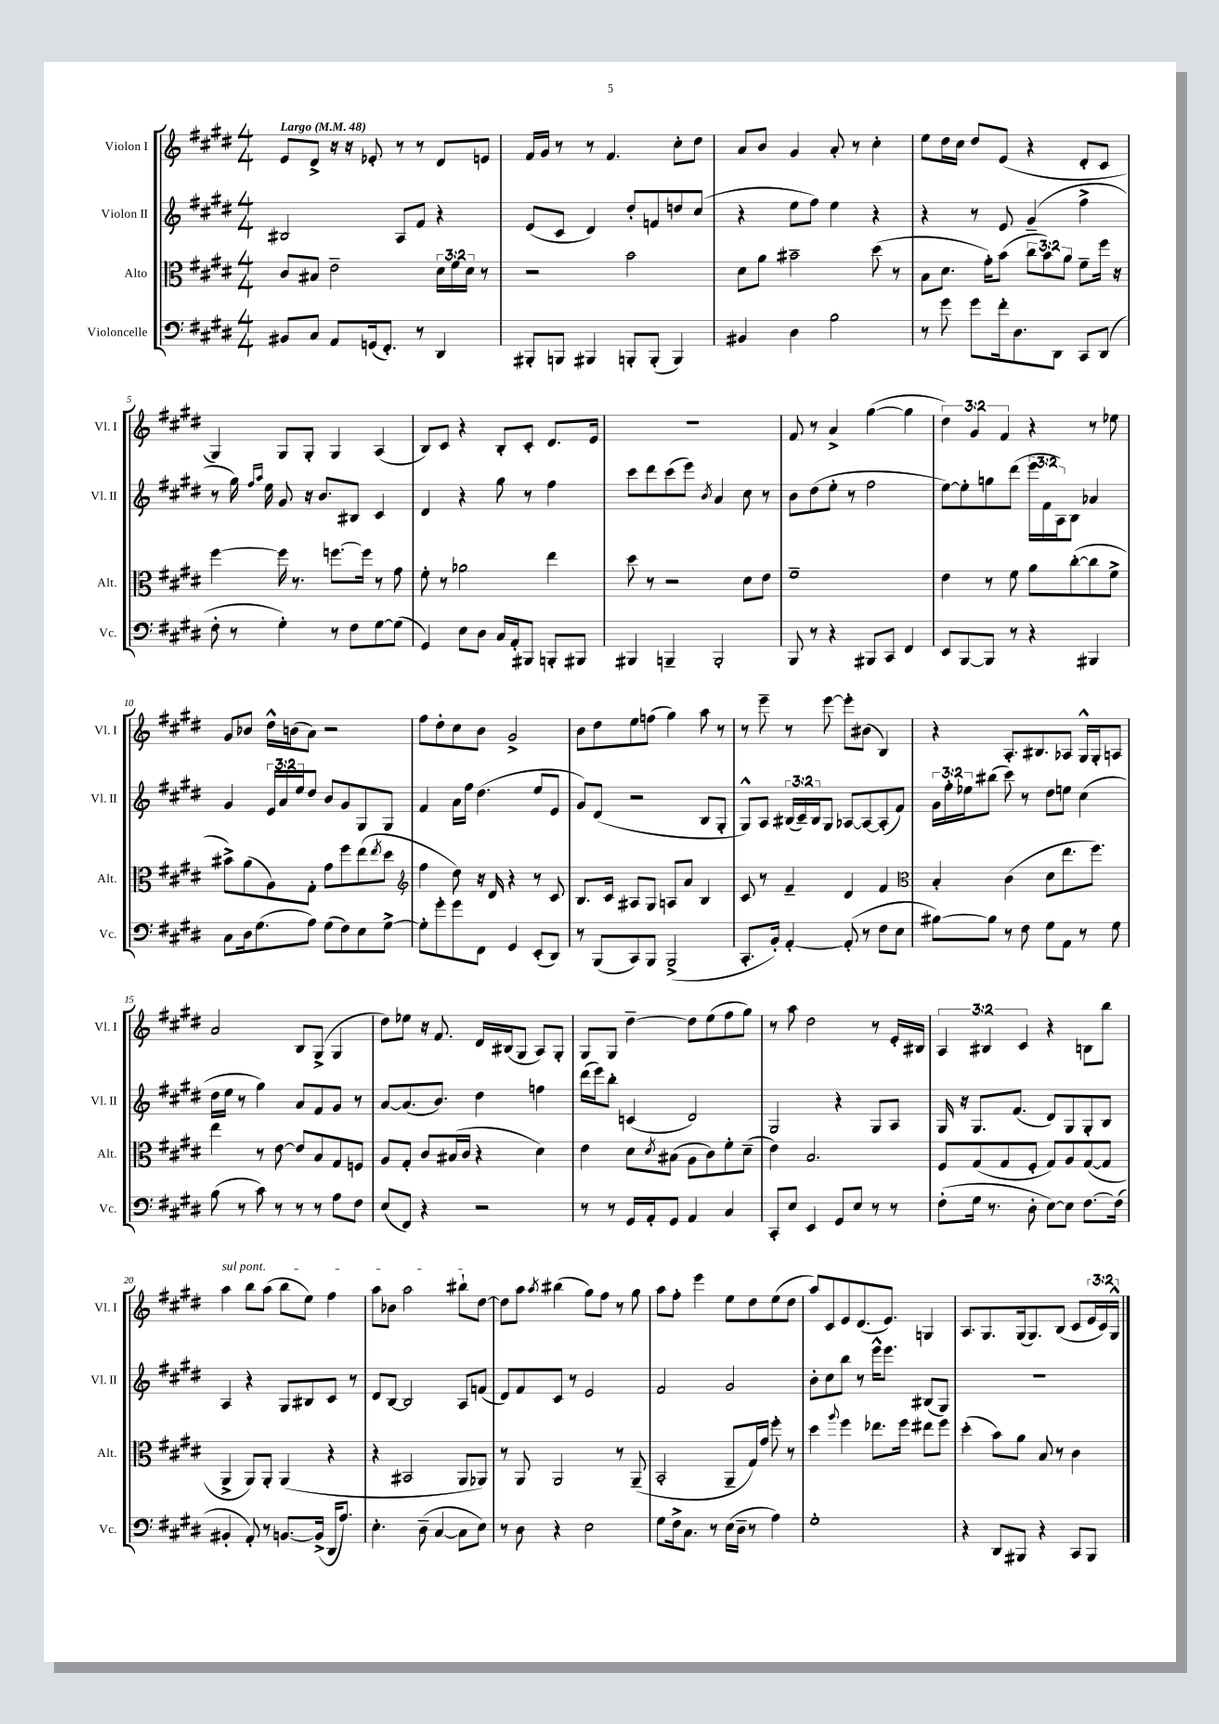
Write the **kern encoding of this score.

**kern	**kern	**kern	**kern
*staff4	*staff3	*staff2	*staff1
*clefF4	*clefC3	*clefG2	*clefG2
*k[f#c#g#d#]	*k[f#c#g#d#]	*k[f#c#g#d#]	*k[f#c#g#d#]
*M4/4	*M4/4	*M4/4	*M4/4
*MM48	*MM48	*MM48	*MM48
8BB#	8c#	2B#	8e
8C#	8B#	.	8d#^
8AA	2e~	.	16r
.	.	.	16r
(16GG	.	.	8e-'
8.FF#')	.	.	.
.	.	8A	8r
8r	.	8f#	8r
4DD#	24d#	4r	8d#
.	24f#	.	.
.	24d#	.	.
.	8r	.	8e
=	=	=	=
8BBB#'	2r	(8e	16f#
.	.	.	16g#
8BBB	.	8c#	8r
4BBB#	.	4d#)	8r
.	.	.	4.f#
8BBB'	2b	8dd#'	.
(8BBB'	.	8f	.
4BBB)	.	8dd	8cc#'
.	.	(8cc#	8dd#
=	=	=	=
4BB#	8d#	4r	8a
.	8a	.	8b
4D#	2b#~	8ee	4g#
.	.	8ff#)	.
2B	.	4ee	8a'
.	.	.	8r
.	(8dd#	4r	4cc#'
.	8r	.	.
=	=	=	=
8r	8B	4r	8ee
8g#	8.d#	.	16dd#
.	.	.	16cc#
8g#	.	8r	8dd#
.	16g#')	.	.
16f#'	(8b	8e	(8e
8.D#	.	.	.
.	12cc#	(4g#~	4r
.	12b)	.	.
8DD#	.	.	.
.	12a	.	.
8CC#	8f#~	4ff#^	8d#'
(8DD#	16ff#	.	8c#
.	16r	.	.
=	=	=	=
8F#'	[4ff#	8r	4G#)
8r	.	16gg#)	.
.	.	16qqff#	.
.	.	16qqaa	.
.	.	16ee	.
4G#')	16ff#]	8g#	8G#
.	8.r	.	.
.	.	16r	8G#'
.	.	8.b	.
8r	[8.ff	.	4G#
8F#	.	8B#	.
.	16ff]	.	.
[8G#	8r	4c#	(4A
(8G#]	8g#	.	.
=	=	=	=
4GG#)	8f#'	4d#	8B)
.	8r	.	8c#
8E	2a-	4r	4r
8D#	.	.	.
16C#	.	8gg#	8B'
16AA'	.	.	.
8BBB#	.	8r	8c#'
8BBB'	4ee	4ff#	8.d#
8BBB#	.	.	.
.	.	.	16e
=	=	=	=
4BBB#	8dd#	8ccc#	1r
.	8r	8ddd#	.
4BBB~	2r	(8ccc#	.
.	.	8eee)	.
.	.	8qb	.
2BBB'	.	4a	.
.	8d#	8cc#	.
.	8e	8r	.
=	=	=	=
8BBB	1f#~	8b	8f#
8r	.	(8dd#	8r
4r	.	8ee'	4a^
.	.	8r	.
8BBB#	.	2ff#	([4gg#
8CC#	.	.	.
4FF#	.	.	4gg#]
=	=	=	=
8EE	4e	[8ee)	6dd#)
[8BBB	.	8ee']	.
.	.	.	6g#
8BBB]	8r	8gg	.
.	.	.	6f#
8r	8f#	(8ddd#	.
4r	8a	24eee	4r
.	.	24f#	.
.	.	24A)	.
.	([8cc#'	8B	.
4BBB#	8cc#]	4a-	8r
.	8f#^	.	8ee-
=	=	=	=
8C#	8b#^)	4g#	8g#
16D#	(8a	.	8b-
(8.G#	.	.	.
.	8A)	24e	16dd#^^
.	.	24a	.
.	.	.	(16b
.	.	24ee	.
8A)	8G#'	8dd#	8a)
(8G#	8g#	8b	2r
8F#)	8ff#	8g#	.
8E	(8ee	8G#	.
.	8qee	.	.
[8G#^	8dd#	8G#	.
=	=	=	=
*	*clefG2	*	*
8G#']	4ff#	4f#	8ff#
8g#'	.	.	8dd#'
8g#	8dd#)	16a	8cc#
.	.	16ff#	.
8FF#	16r	(4.dd#	8b
.	16d#	.	.
4GG#	4r	.	2g#^
(8EE'	8r	8ee	.
8DD#)	8c#	8e	.
=	=	=	=
8r	8.B	8g#)	8b
(8BBB	.	(8d#	8dd#
.	16c#	.	.
8CC#)	8A#	2r	8ee
8BBB	8G#	.	(8ff
(2BBB^	8A	.	4gg#)
.	8a	.	.
.	4B	8B	8aa
.	.	8G#'	8r
=	=	=	=
8.CC#'	8c#	8G#^^)	8r
.	8r	8A	8eee~
16BB')	.	.	.
[4AA'	4f#~	(24B#	8r
.	.	24c#~)	.
.	.	24B#	.
.	.	8G#	[8eee
(8AA']	4d#	[8A-	8eee']
8r	.	8A-_	(8b#
8F#	4f#	(8A-']	4B)
8E	.	8f#)	.
=	=	=	=
*	*clefC3	*	*
[8B#)	4B'	24g#	4r
.	.	24ff#'	.
.	.	24ee-	.
8B#]	.	(8bb#	.
8r	(4c#	8ccc#)	8.A'
8F#	.	8r	.
.	.	.	8.B#
8G#	8d#	8dd#	.
8AA	8.ee	8ee	8A-
8r	.	(4cc#	16G#^^
.	8.ff#)	.	16G#'
8G#	.	.	8A
=	=	=	=
(8B	4ee	16dd#	2a
.	.	16ee	.
8r	.	8r	.
8c#)	8r	4gg#)	.
8r	[8e	.	.
8r	8e]	8a	8B
8r	8B	8f#	(8G#^
8A	8G#	8g#	4G#
8F#	8F	8r	.
=	=	=	=
(8E	8A	[8a	8dd#)
8FF#)	8G#'	(8.a]	8ee-
4r	8c#	.	16r
.	.	8.b)	8.f#
.	(16B#	.	.
.	16c#	.	.
2r	4r	4dd#	16d#
.	.	.	(16B#
.	.	.	8G#
.	4d#)	4ff	8A)
.	.	.	8G#'
=	=	=	=
8r	4e	(16ddd#	8G#
.	.	16eee)	.
8r	.	8bb'	8G#
16GG#	8d#	(4c	[4dd#~
16AA'	.	.	.
.	8qd#	.	.
8GG#	(8B#	.	.
4AA	8A	2d#)	8dd#]
.	8c#)	.	(8ee
4C#	8f#'	.	8ff#
.	(8d#~	.	8gg#)
=	=	=	=
8CC#'	4e)	2G#	8r
8E	.	.	8aa
4EE	2.B	.	2dd#
8GG#	.	4r	.
8E	.	.	.
8r	.	8G#	8r
8r	.	8A	16e'
.	.	.	16B#
=	=	=	=
(8F#'	8F#	16G#	6A
.	.	16r	.
16G#	(8G#	8.G#	.
.	.	.	6B#
8.r	.	.	.
.	8G#	.	.
.	.	(8.f#	.
.	.	.	6c#
8D#'	8F#'	.	.
[8E)	8G#)	8d#)	4r
8E]	8A	8G#	.
[8.F#	([8G#	8G#'	8B
.	8G#]	8B	8bb
(16F#]	.	.	.
=	=	=	=
4BB#'	4AA^	4A	4aa
8AA')	8AA)	4r	8bb
8r	8AA'	.	(8aa
[8.BB	(4AA	8G#	8bb
.	.	8B#	8ee)
(16BB^]	.	.	.
16DD#	4r	8c#	4ff#
8.A)	.	.	.
.	.	8r	.
=	=	=	=
4.E'	4r	8d#	8aa
.	.	[8B	8b-
.	2BB#	2B]	2aa
(8D#~	.	.	.
[4C#	.	.	.
8C#]	8AA	8A	8bb#`
8E)	8AA-)	(8f	[8dd#
=	=	=	=
8r	8r	8d#)	8dd#]
8D#	8AA	8f#	8aa
.	.	.	8qaa
4r	2AA	8c#	(4bb#
.	.	8r	.
2E	.	2e	8gg#)
.	.	.	8ff#
.	8r	.	8r
.	(8AA~	.	8gg#
=	=	=	=
8G#	2BB'	2f#	8aa
16F#^	.	.	8ff#'
8.C#	.	.	.
.	.	.	4eee
8r	.	.	.
(16E	8AA~	2g#	8ee
16D#~	.	.	.
8r	16G#)	.	8dd#
.	16g#	.	.
4A)	8ff#'	.	(8ee
.	8r	.	8dd#
=	=	=	=
1G#'	4dd#	8b'	8aa)
.	.	8cc#	8c#
.	8qqaa	.	.
.	4ff#	8bb	8e
.	.	8r	(8.d#
.	8.ee-	16eee^^	.
.	.	8.eee	8.e)
.	16ff#	.	.
.	8ee#	(8B#	4G
.	8ff#	8G#)	.
=	=	=	=
4r	(4dd#'	1r	8.A
.	.	.	8.G#
8DD#	8b)	.	.
8BBB#	8a	.	(16G#
.	.	.	8.G#)
4r	8B	.	.
.	8r	.	(8B
8CC#	4c#	.	8c#
8BBB#	.	.	24e
.	.	.	24c#)
.	.	.	24G#^^
==	==	==	==
*-	*-	*-	*-
